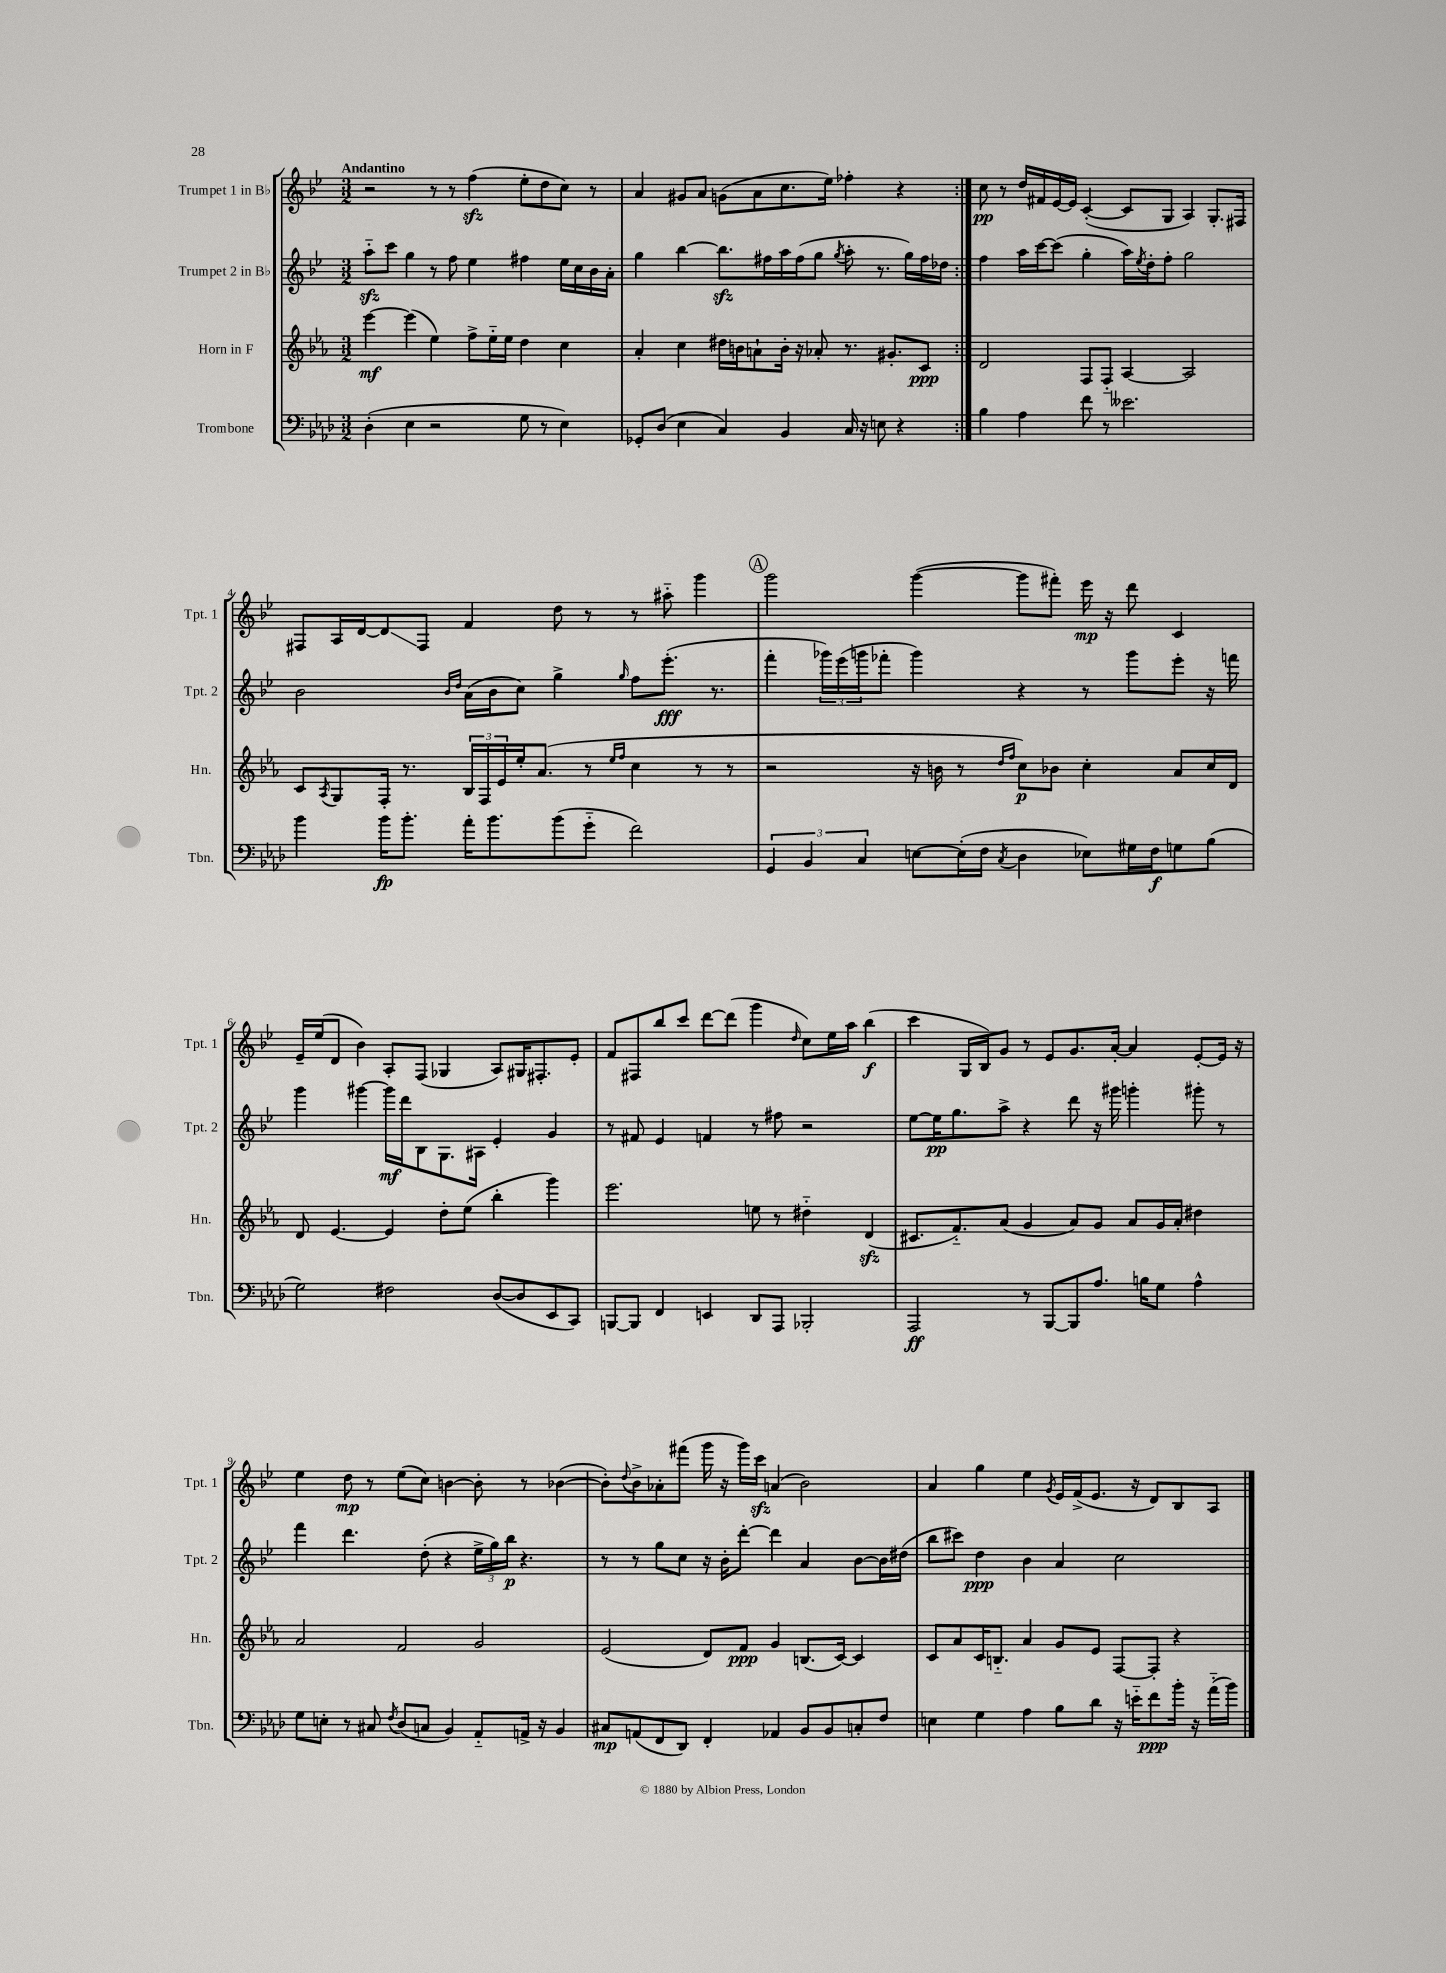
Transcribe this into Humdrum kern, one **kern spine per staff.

**kern	**kern	**kern	**kern
*staff4	*staff3	*staff2	*staff1
*clefF4	*clefG2	*clefG2	*clefG2
*k[b-e-a-d-]	*k[b-e-a-]	*k[b-e-]	*k[b-e-]
*M3/2	*M3/2	*M3/2	*M3/2
(4D-'	[4eee-	8aa'~	2r
.	.	8ccc	.
4E-	(4eee-]	4gg	.
2r	4ee-)	8r	8r
.	.	8ff	8r
.	8ff^	4ee-	(4ff
.	16ee-'~	.	.
.	16ee-	.	.
8G	4dd	4ff#	8ee-'
8r	.	.	8dd
4E-)	4cc	16ee-	8cc)
.	.	16cc	.
.	.	16b-	8r
.	.	16a'	.
=	=	=	=
8GG-'	4a-'	4gg	4a
(8D-	.	.	.
4E-	4cc	[4bb-	8g#
.	.	.	8a
4C)	16dd#	8.bb-]	(8g
.	16b	.	.
.	8a`	.	8a
.	.	16ff#	.
4BB-	16b'	16aa	8.cc
.	16r	(16ff#	.
.	8a-'	8gg	.
.	.	.	16ee-)
.	.	8qgg	.
16C	8.r	8aa'	4ff-'
16r	.	.	.
8E	.	8.r	.
.	8.g#'	.	.
4r	.	.	4r
.	.	16gg)	.
.	8c	16ff#	.
.	.	16dd-	.
=:|!	=:|!	=:|!	=:|!
4B-	2d	4ff	8cc
.	.	.	8r
4A-	.	16aa	16dd
.	.	[16ccc	16f#
.	.	(8ccc]	[16e-
.	.	.	16e-]
8f	8F	4gg'	([4c'
8r	8F'~	.	.
2.e--	[4A-	16aa)	8c]
.	.	8qee-	.
.	.	16dd'	.
.	.	8ff'	8G
.	2A-]	2gg	4A)
.	.	.	8.G'
.	.	.	16F#
=	=	=	=
4b-	8c	2b-	8F#
.	8qA-	.	.
.	8G	.	16A
.	.	.	[16d
16b-	16F'	.	8d]
8.b-'	8.r	.	.
.	.	.	8F#
.	.	16qqb-	.
.	.	16qqdd	.
16a-'	24B-	(16a	4f
.	24F	.	.
8.b-	.	16b-	.
.	24e-	.	.
.	16ee-'	8cc)	.
.	(8.a-	.	.
(8b-	.	4gg^	8dd
8g'~	8r	.	8r
.	16qqee-	.	.
.	16qqff	16qqgg	.
2f)	4cc	8ff	8r
.	.	(8.eee-'	8aa#'~
.	8r	.	4ggg
.	.	8.r	.
.	8r	.	.
=	=	=	=
6GG	2r	4fff'	2ggg
6BB-	.	.	.
.	.	24ggg-)	.
.	.	(24eee-	.
6C	.	24ggg	.
.	.	8fff-'	.
[8E	16r	4ggg)	([4ggg
.	16b	.	.
(16E']	8r	.	.
16F	.	.	.
.	16qqdd	.	.
8qC	16qqff	.	.
4D-	8cc)	4r	8ggg]
.	8b-	.	8fff#')
8E-)	4cc'	8r	16eee-
.	.	.	16r
16G#	.	8ggg	8ddd
16F	.	.	.
8G	8a-	8eee-'	4c
(8B-	16cc	16r	.
.	16d	16fff	.
=	=	=	=
2G)	8d	4ggg	16e-~
.	.	.	(16ee-
.	[4.e-	.	8d
.	.	[4ggg#	4b-)
2F#	4e-]	16ggg#]	8A'
.	.	16ddd	.
.	.	8B-	(8F
.	8dd'	8.G	4G-
.	(8ee-	.	.
.	.	16A#	.
([8D-	4bb-'	4e-'	8A)
8D-]	.	.	16G#
.	.	.	8.F#'
8EE-	4ggg)	4g	.
8CC)	.	.	8e-'
=	=	=	=
[8BBB	2.eee-	8r	8f
8BBB]	.	8f#	8F#
4FF	.	4e-	8bb-
.	.	.	8ccc
4EE	.	4f	[8ddd
.	.	.	(8ddd]
8DD-	8ee	8r	4ggg
8AAA-	8r	8ff#	.
.	.	.	16qqdd
2BBB-'	4dd#'~	2r	8cc)
.	.	.	16ee-
.	.	.	16aa
.	(4d	.	(4bb-
=	=	=	=
2AAA-	8.c#	[8ee-	4ccc
.	.	16ee-]	.
.	8.f'~)	8.gg	.
.	.	.	16G
.	.	.	16B-)
.	(8a-	8aa^	8g
8r	4g	4r	8r
[8BBB-	.	.	8e-
8BBB-]	8a-)	8ddd	8.g
8.A-	8g	16r	.
.	.	16ggg#	[16a'
.	8a-	4ggg'	4a]
16B	.	.	.
8G	16g	.	.
.	16a-'	.	.
4A-^^	4dd#	8ggg#'	[8e-'
.	.	8r	16e-]
.	.	.	16r
=	=	=	=
8G	2a-	4fff	4ee-
8E'	.	.	.
8r	.	4.ddd	8dd
8C#	.	.	8r
8qF	.	.	.
(8D-	2f	.	(8ee-
8C	.	(8dd'	8cc)
4BB-)	.	4r	[4b
8AA-'~	2g	24ee-^	8b']
.	.	24gg)	.
.	.	24bb-	.
16AA^	.	4.r	8r
16r	.	.	.
4BB-	.	.	([4b-
=	=	=	=
8C#	(2e-	8r	8b-'])
.	.	.	8qqdd
(8AA	.	8r	8b-^
8FF	.	8gg	8a-'
8DD-)	.	8cc	(8fff#
4FF'	8d)	16r	16ggg
.	.	16b-'	16r
.	8f	[8ddd'	16ggg)
.	.	.	16ccc
4AA-	4g	4ddd]	(4a
8BB-	(8.B	4a	2b-)
8BB-	.	.	.
.	[16c)	.	.
8C'	4c]	[8b-	.
8F	.	16b-]	.
.	.	(16dd#	.
=	=	=	=
4E	8c	8bb-	4a
.	8a-	8ccc#)	.
4G	16c	4dd	4gg
.	8.B'~	.	.
4A-	4a-	4b-	4ee-
.	.	.	8qg
8B-	8g	4a	16e-
.	.	.	(16f^
8d-	8e-	.	8.e-
16r	[8F	2cc	.
16e'~	.	.	16r
8f	8F']	.	8d)
16b-'	4r	.	8B-
16r	.	.	.
(16a-'~	.	.	8A
16b-)	.	.	.
==	==	==	==
*-	*-	*-	*-
